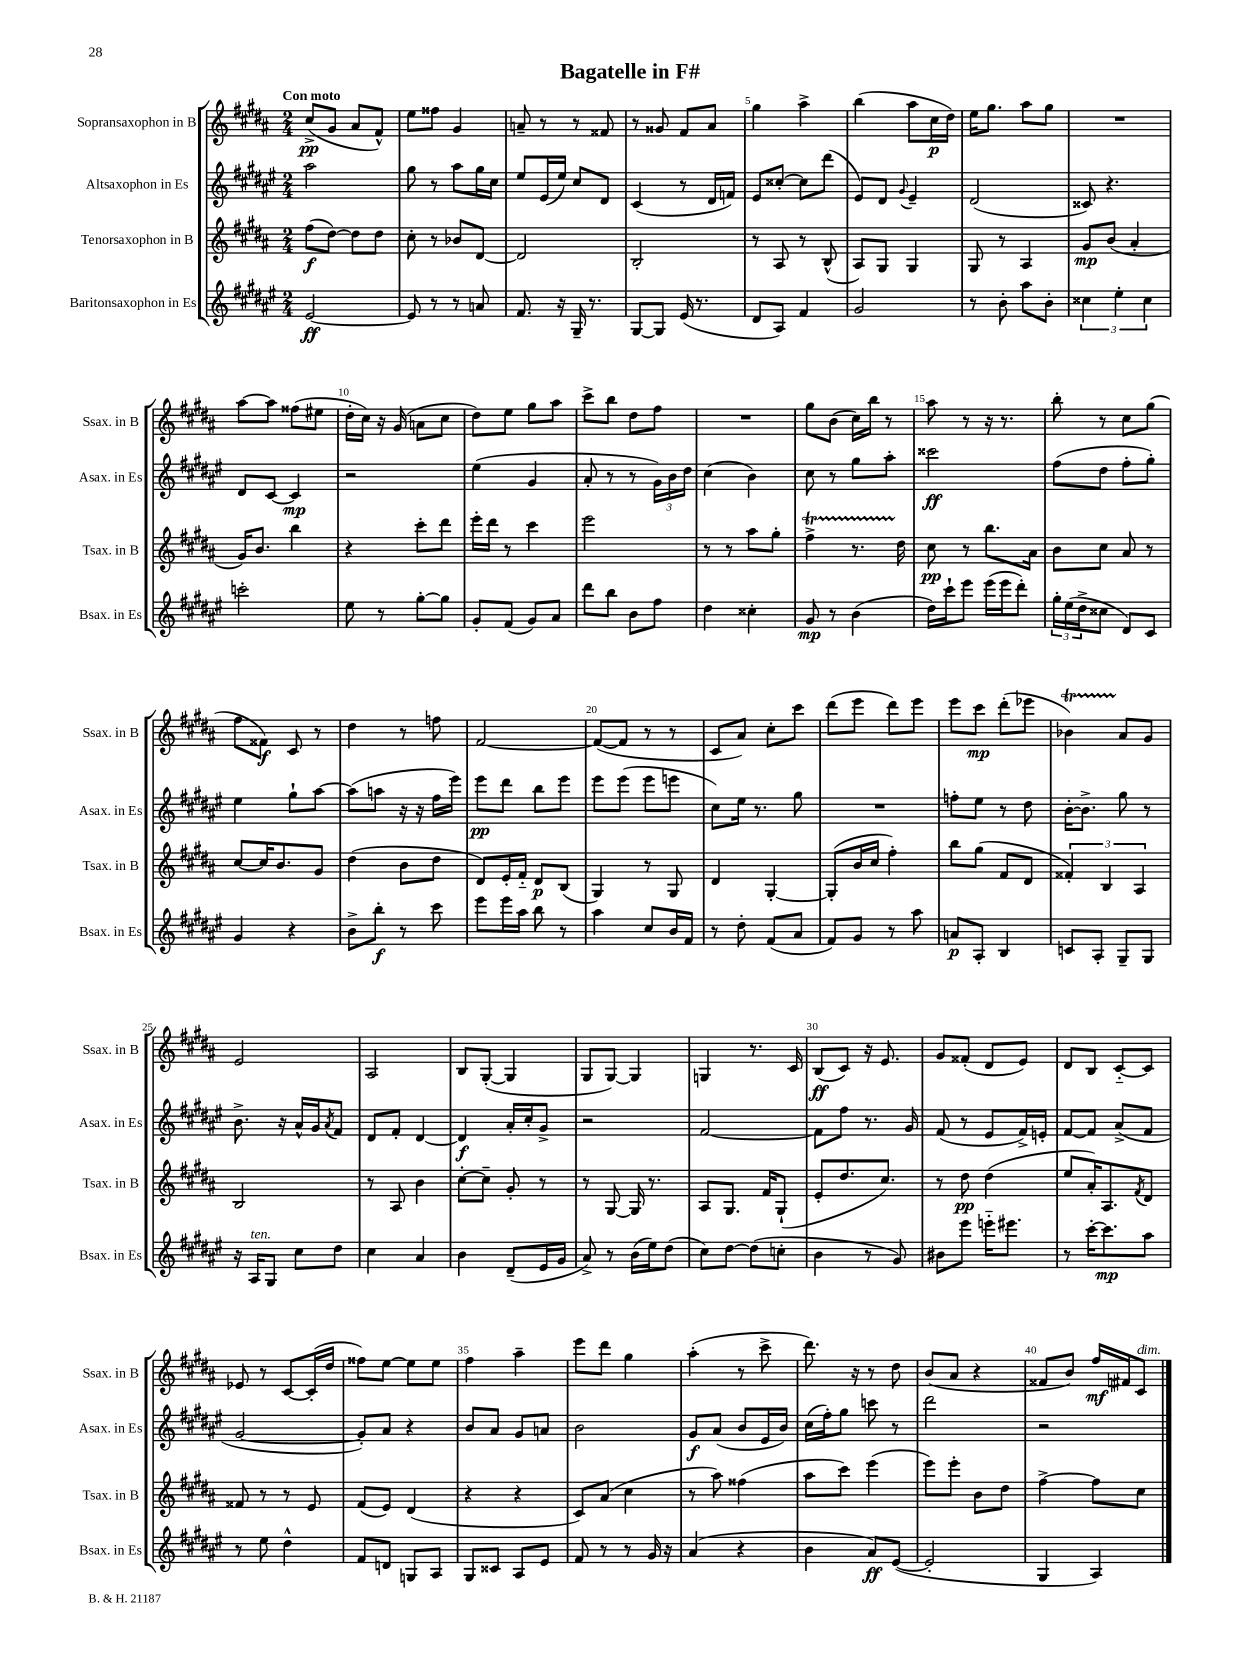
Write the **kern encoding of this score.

**kern	**kern	**kern	**kern
*staff4	*staff3	*staff2	*staff1
*clefG2	*clefG2	*clefG2	*clefG2
*k[f#c#g#d#a#e#]	*k[f#c#g#d#a#]	*k[f#c#g#d#a#e#]	*k[f#c#g#d#a#]
*M2/4	*M2/4	*M2/4	*M2/4
[2e#/	(8ff#\L	2aa#\	(8cc#^/L
.	[8dd#\J)	.	8g#/J
.	8dd#\]L	.	8a#/L
.	8dd#\J	.	8f#^^/J)
=	=	=	=
8e#/]	8cc#'\	8gg#\	8ee\L
8r	8r	8r	8ff##\J
8r	8b-/L	8aa#\L	4g#/
8a/	[8d#/J	16gg#\L	.
.	.	16cc#\JJ	.
=	=	=	=
8.f#/	2d#/]	8ee#/L	8a~/
.	.	(16e#/L	8r
16r	.	16ee#/JJ)	.
16G#~/	.	8cc#/L	8r
8.r	.	.	.
.	.	8d#/J	8f##/
=	=	=	=
[8G#/L	2B'/	(4c#/	8r
8G#/]J	.	.	8g##/
(16e#/	.	8r	8f#/L
8.r	.	.	.
.	.	16d#/LL	8a#/J
.	.	16f/JJ)	.
=	=	=	=
8d#/L	8r	8e#/L	4gg#\
8A#/J)	8A#/	[8cc##'/J	.
4f#/	8r	8cc##\]L	4aa#^\
.	(8B^^/	(8ddd#\J	.
=	=	=	=
2g#/	8A#/L)	8e#/L)	(4bb\
.	8G#/J	8d#/J	.
.	.	8qqg#/	.
.	4G#/	4e#~/	8aa#\L
.	.	.	16cc#\L
.	.	.	16dd#\JJ)
=	=	=	=
8r	8G#/	(2d#/	16ee\LK
.	.	.	8.gg#\J
8b'\	8r	.	.
8aa#\L	4A#/	.	8aa#\L
8b'\J	.	.	8gg#\J
=	=	=	=
6cc##\	8g#/L	8c##/)	2r
.	(8b/J	4.r	.
6ee#'\	.	.	.
.	4a#'/	.	.
6cc##\	.	.	.
=	=	=	=
2ccc'\	16g#/LK)	8d#/L	[8aa#\L
.	8.b/J	.	.
.	.	[8c#/J	8aa#\]J
.	4bb\	4c#/]	(8ff##\L
.	.	.	8ee#\J
=	=	=	=
8ee#\	4r	2r	16dd#'\LL
.	.	.	16cc#\JJ)
8r	.	.	16r
.	.	.	(16g#/
[8gg#'\L	8ccc#'\L	.	8a\L
8gg#\]J	8ddd#\J	.	8cc#\J
=	=	=	=
8g#'/L	16eee'\LL	(4ee#\	8dd#\L)
.	16ddd#\JJ	.	.
(8f#/J	8r	.	8ee\J
8g#/L)	4ccc#\	4g#/	8gg#\L
8a#/J	.	.	8aa#\J
=	=	=	=
8ddd#\L	2eee\	8a#'/	8ccc#^\L
8bb\J	.	8r	8bb\J
8b\L	.	8r	8dd#\L
8ff#\J	.	24g#\LL)	8ff#\J
.	.	24b\	.
.	.	24dd#\JJ	.
=	=	=	=
4dd#\	8r	(4cc#\	2r
.	8r	.	.
4cc##'\	8aa#\L	4b\)	.
.	8gg#'\J	.	.
=	=	=	=
8g#/	4ff#^\	8cc#\	8gg#\L
8r	.	8r	(8b\J
(4b\	8.r	8gg#\L	16cc#\LL)
.	.	.	16bb\JJ
.	.	8aa#'\J	8r
.	16dd#\	.	.
=	=	=	=
16dd#\LL)	8cc#\	2ccc##\	8aa#\
16ccc#`\J	.	.	.
8eee#\J	8r	.	8r
(16eee#\LL	8.bb\L	.	16r
16eee#\J	.	.	8.r
8ddd#'\J)	.	.	.
.	16a#\Jk	.	.
=	=	=	=
24gg#'\LL	8b\L	(8ff#\L	8bb'\
(24ee#\	.	.	.
24dd#^\J	.	.	.
8cc##\J	8cc#\J	8dd#\J	8r
8d#/L)	8a#/	8ff#'\L	8cc#\L
8c#/J	8r	8gg#'\J)	(8gg#\J
=	=	=	=
4g#/	[8cc#/L	4ee#\	8ff#\L
.	16cc#/]K	.	8f##\J)
.	8.b/	.	.
4r	.	8gg#`\L	8c#/
.	8g#/J	[8aa#\J	8r
=	=	=	=
8b^\L	(4dd#\	(8aa#\]L	4dd#\
8bb'\J	.	8aa\J	.
8r	8b\L	16r	8r
.	.	16r	.
8ccc#\	8dd#\J	16ff#\LL	8ff\
.	.	16eee#\JJ)	.
=	=	=	=
8eee#\L	8d#/L)	8eee#\L	[2f#/
16eee#\L	16e'/L	8ddd#\J	.
16aa#\JJ	16f#'~/JJ	.	.
8bb\	8d#/L	8bb\L	.
8r	(8B/J	8eee#\J	.
=	=	=	=
4aa#\	4G#/)	8eee#\L	(8f#/_L
.	.	(8eee#\J	8f#/]J
8cc#/L	8r	8eee#\L	8r
16b/L	8G#/	8eee\J	8r
16f#/JJ	.	.	.
=	=	=	=
8r	4d#/	8cc#\L)	8c#/L
8dd#'\	.	16ee#\Jk	8a#/J)
.	.	8.r	.
(8f#/L	[4G#'/	.	8cc#'\L
8a#/J	.	8gg#\	8ccc#\J
=	=	=	=
8f#/L)	(8G#'/]L	2r	(8ddd#\L
8g#/J	16b/L	.	8eee\J
.	16cc#/JJ	.	.
8r	4ff#'\)	.	8ddd#\L)
8aa#\	.	.	8eee\J
=	=	=	=
8a/L	8bb\L	8ff'\L	8eee\L
8A#'/J	(8gg#\J	8ee#\J	8ccc#\J
4B/	8f#/L	8r	(8ddd#'\L
.	8d#/J	8dd#\	8eee-\J
=	=	=	=
8c/L	6f##'/)	[16b'\LK	4b-\)
.	.	8.b^\]J	.
8A#'/J	.	.	.
.	6B/	.	.
8G#~/L	.	8gg#\	8a#/L
.	6A#/	.	.
8G#/J	.	8r	8g#/J
=	=	=	=
16r	2B/	8.b^\	2e/
16A#/LK	.	.	.
8G#/J	.	.	.
.	.	16r	.
8cc#\L	.	16a#^^/LL	.
.	.	16g#/J	.
.	.	8qa#/	.
8dd#\J	.	8f#/J	.
=	=	=	=
4cc#\	8r	8d#/L	2A#/
.	8A#/	8f#'/J	.
4a#/	4b\	[4d#/	.
=	=	=	=
4b\	[8cc#'\L	4d#/]	8B/L
.	8cc#~\]J	.	([8G#'/J
(8d#~/L	8g#'/	16a#'/LL	4G#/]
.	.	16cc#'/J	.
16e#/L	8r	8g#^/J	.
16g#/JJ	.	.	.
=	=	=	=
8a#^/)	8r	2r	8G#/L
8r	[8G#/	.	[8G#/J)
(16b\LL	16G#/]	.	4G#/]
16ee#\J)	8.r	.	.
(8dd#\J	.	.	.
=	=	=	=
8cc#\L)	8A#/L	[2f#/	4G/
[8dd#\J	8.G#/J	.	.
(8dd#\]L	.	.	8.r
.	16f#/LK	.	.
8cc'\J	(8G#`/J	.	.
.	.	.	16c#/
=	=	=	=
4b\	8e'/L	8f#\]L	(8B/L
.	8.dd#/	8ff#\J	8c#/J)
8r	.	8.r	16r
.	8.cc#/J)	.	8.e/
8g#/)	.	.	.
.	.	16g#/	.
=	=	=	=
8b#\L	8r	(8f#/	8g#/L
8eee#\J	8dd#\	8r	(8f##'/J
16eee'~\LK	(4dd#\	8e#/L	8d#/L
8.eee#\J	.	.	.
.	.	16f#^/L)	8e/J)
.	.	16e'/JJ	.
=	=	=	=
8r	8ee/L	[8f#/L	8d#/L
[16ccc#'\LK	16a#'/K)	8f#/]J	8B/J
8.ccc#\]	8.A#/	.	.
.	.	(8a#^/L	[8c#'~/L
.	8qf#/	.	.
8aa#\J	8d#/J	8f#/J	8c#/]J
=	=	=	=
8r	8f##/	[2g#/	8e-/
8ee#\	8r	.	8r
4dd#^^\	8r	.	[8c#/L
.	8e/	.	(16c#'/]L
.	.	.	16dd#/JJ
=	=	=	=
8f#/L	(8f#/L	8g#'/]L)	8ff##\L)
8d/J	8e/J)	8a#/J	[8ee\J
8G/L	(4d#/	4r	8ee\]L
8A#/J	.	.	8ee\J
=	=	=	=
8G#/L	4r	8b/L	4ff#\
8c##/J	.	8a#/J	.
8A#/L	4r	8g#/L	4aa#~\
8e#/J	.	8a/J	.
=	=	=	=
8f#/	8c#/L)	2b\	8eee\L
8r	(8a#/J	.	8ddd#\J
8r	4cc#\	.	4gg#\
16g#/	.	.	.
16r	.	.	.
=	=	=	=
(4a#/	8r	8g#/L	(4aa#'\
.	8aa#\)	(8a#/J	.
4r	(4ff##\	8b/L	8r
.	.	16e#/L	8ccc#^\
.	.	16b/JJ)	.
=	=	=	=
4b\	8aa#\L	(16cc#\LL	8.ddd#\)
.	.	16ff#'\J)	.
.	8ccc#\J)	8gg#\J	.
.	.	.	16r
8a#/L)	(4eee\	8ccc\	8r
([8e#/J	.	8r	8dd#\
=	=	=	=
2e#'/]	8eee\L)	2ddd#\	(8b/L
.	8eee'\J	.	8a#/J
.	8b\L	.	4r
.	8dd#\J	.	.
=	=	=	=
4G#/	[4ff#^\	2r	8f##/L
.	.	.	8b/J)
4A#/)	8ff#\]L	.	16ff#/LL
.	.	.	16f#/J
.	8cc#\J	.	8c#/J
==	==	==	==
*-	*-	*-	*-
